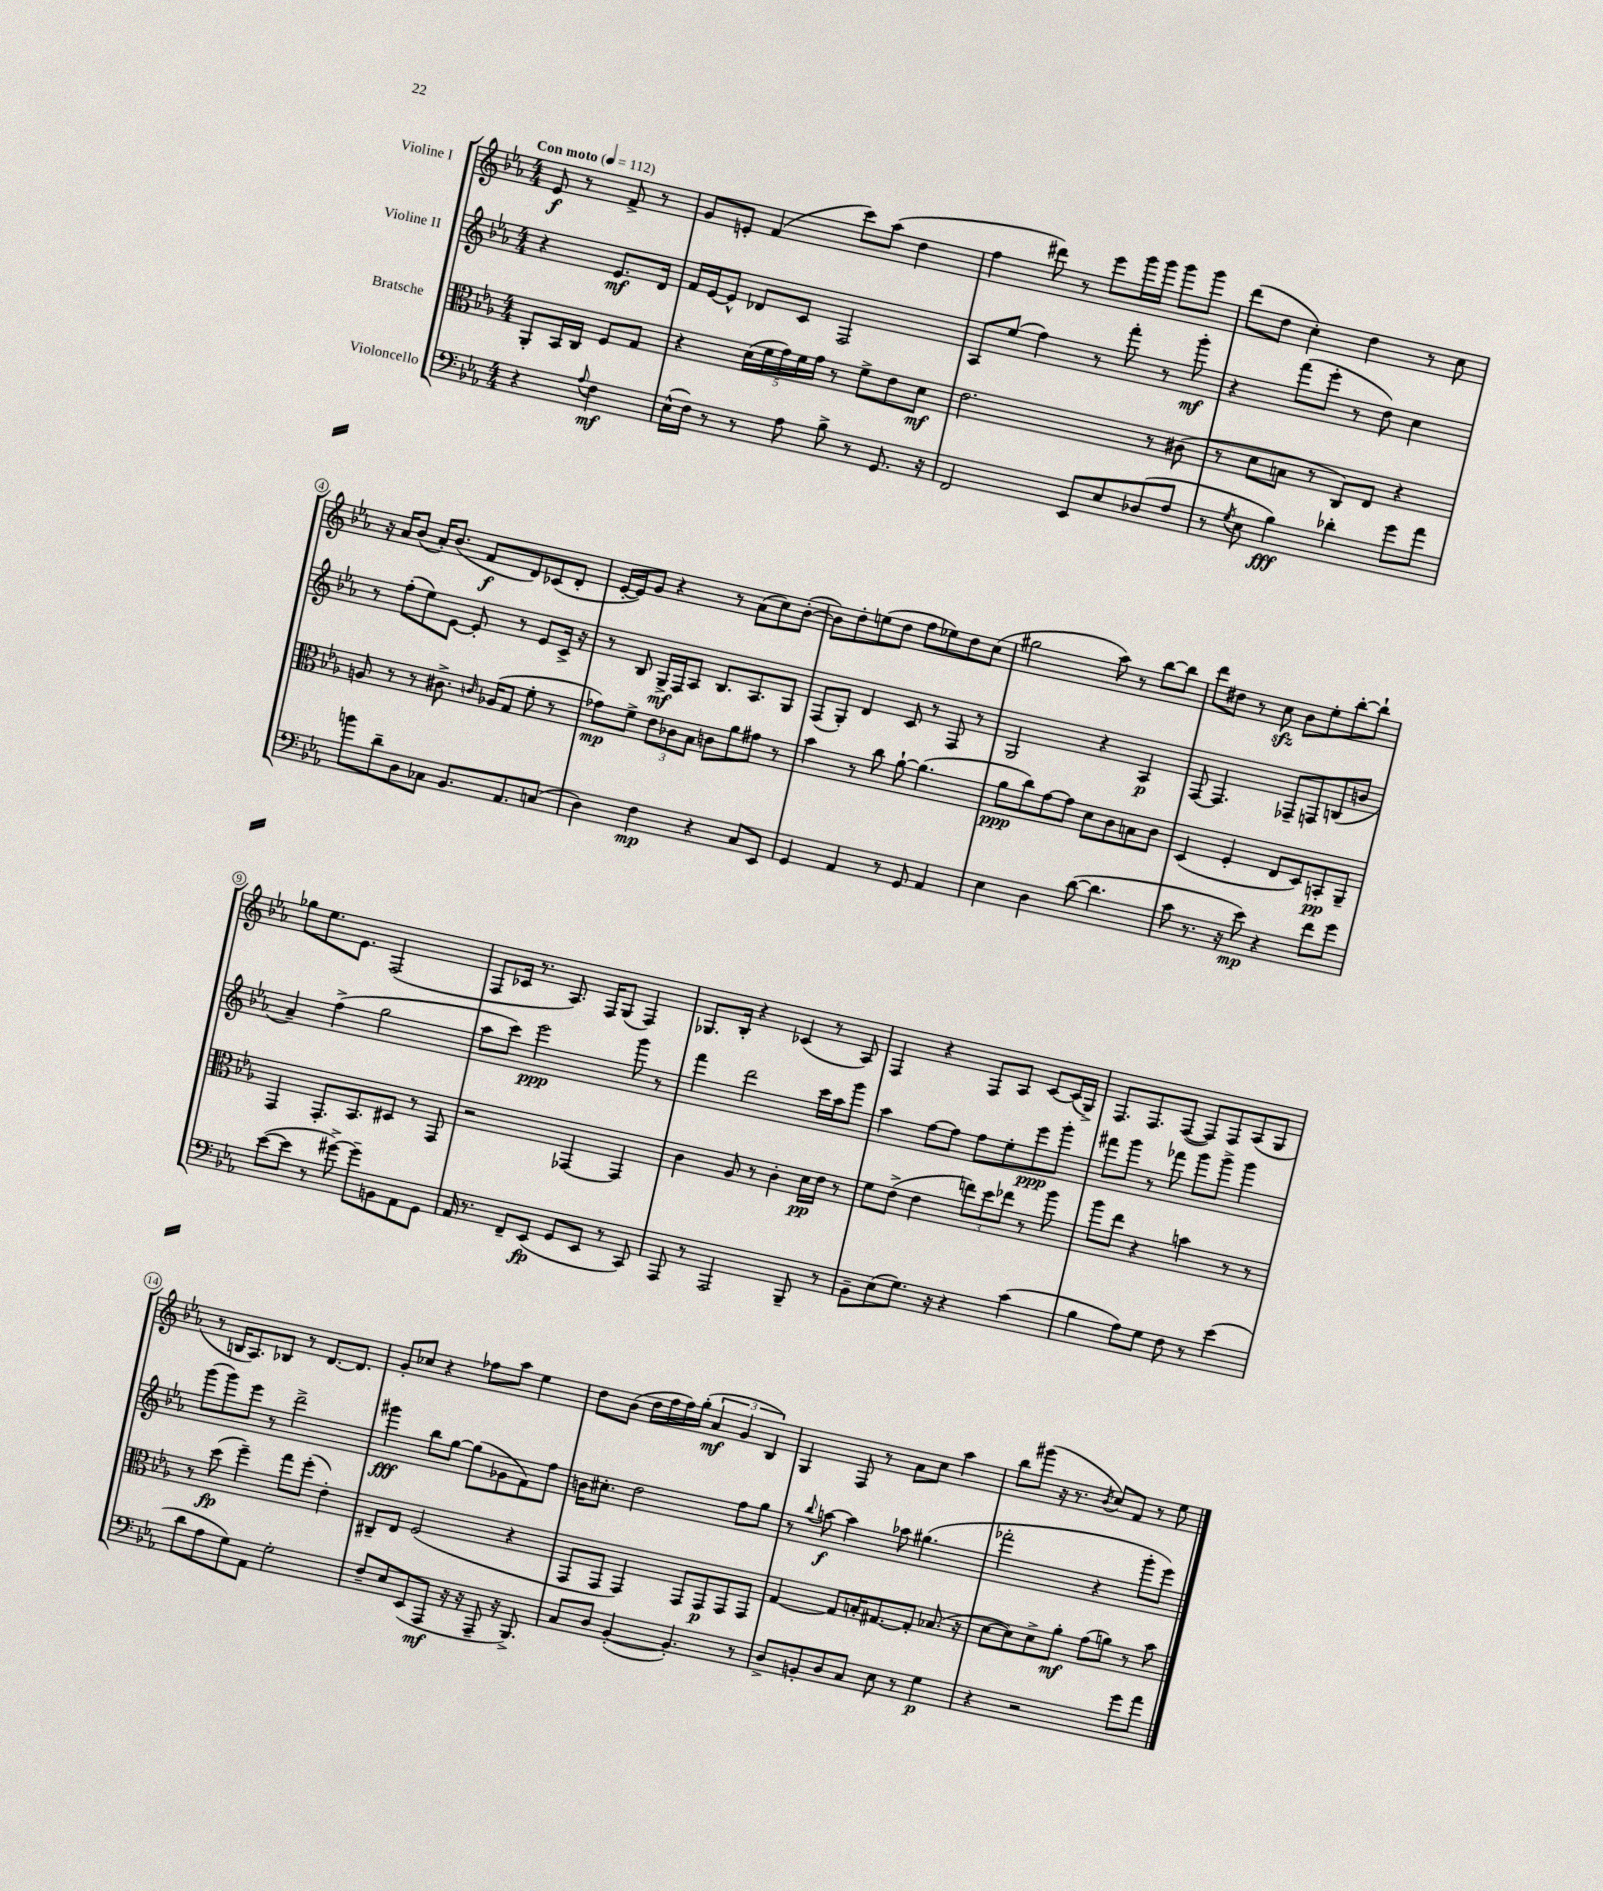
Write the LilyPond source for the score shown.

<<
\new StaffGroup <<
\new Staff = "s0" \with { instrumentName = "Violine I" } {
    \clef treble \key ees \major \numericTimeSignature \time 4/4 \partial 2 \tempo "Con moto" 4 = 112
    ees'8\f r8 f'8-> r8 |
    g'8 e'8-. f'4( c'''8) aes''8( d''4 |
    f''4 dis'''8) r8 ees'''8 g'''16 g'''16 g'''8 g'''8 |
    d'''8( d''8 c''4-.) d''4 r8 c''8 |
    r16 aes'16 bes'8( aes'16-.) bes'8.( f'8\f d'8) ces'8( d'8-. |
    ees'16~-. ees'16) g'8 r4 r8 aes'8( c''8) bes'8~-.( |
    bes'8) d''8-. e''8( d''8 f''8 ees''8) d''8 c''8( |
    gis''2 aes''8) r8 bes''8~ bes''8 |
    d'''8 dis''8 r8 c''8\sfz bes'8 ees''8-. bes''8~-. bes''8-! |
    ges''8 ees''8. ees'8. f2( |
    f8 ces'16 r8. aes8.) f16 g8( f4) |
    ges8. bes16-. r4 ces'4( r8 aes8) |
    f4 r4 f8 aes8 c'8~ c'16( g16->) |
    f8. f8. f8~( f8) f8 aes8( g8 |
    r8 b16 aes8.) bes8 r8 d'8.~ d'8. |
    g'8-. ces''8 r4 fes''8 aes''8 ees''4 |
    d''8 bes'8( d''16 f''16 f''16) g''16-.( \tuplet 3/2 { aes'4\mf g'4 bes4) } |
    g4 f8 r8 aes'8 c''8 aes''4 |
    bes''8 gis'''8( r16 r8. \acciaccatura { bes'8 } c''8) f'8 r8 ees''8 \bar "|." |
}
\new Staff = "s1" \with { instrumentName = "Violine II" } {
    \clef treble \key ees \major \numericTimeSignature \time 4/4 \partial 2
    r4 ees'8.\mf d'16 |
    f'16 ees'16~ ees'8-^ des'8 c'8 f2 |
    aes8 ees''8( f''4) r8 f'''8-. r8 g'''8-.\mf |
    r4 f'''8( ees'''8-. r8 d''8) c''4 |
    r8 f''8-.( ees''8) ees'8~ ees'8-. r8 ees'8 c'16-> r16 |
    r8 bes8 g16->\mf f16 aes8 bes8. aes8. g8 |
    f8( g8-.) d'4 c'8 r8 f8 r8 |
    g2 r4 aes4\p |
    f8~ f4. fes8-- f8 b8( b'8 |
    aes'4--) f''4->( g''2 |
    aes''8 c'''8) ees'''2\ppp g'''8 r8 |
    f'''4 d'''2 c'''16 aes''16 g'''8 |
    aes''4 f''8~ f''8 f''8 ees''8-. ees'''8\ppp g'''8-. |
    fis'''8 g'''8 r8 fes'''8 g'''8 g'''8-> g'''4 |
    g'''8( g'''8) ees'''8 r8 d'''2-> |
    gis'''4\fff bes''8 g''8~ g''8( ges'8 f'8) f''8 |
    b'16 cis''8.-. d''2 f''8 g''8 |
    r8 \appoggiatura { bes''8 } a''8~\f a''4 aes''8 gis''4.( |
    fes'''2-. r4 g'''8-. ees'''8) \bar "|." |
}
\new Staff = "s2" \with { instrumentName = "Bratsche" } {
    \clef alto \key ees \major \numericTimeSignature \time 4/4 \partial 2
    aes,8-. bes,16 c16 f8 g8 |
    r4 \tuplet 5/4 { d'16( f'16 g'16) f'16 g'16 } r8 f'8-> ees'8 d'8\mf |
    ees'2. r8 cis'8( |
    r8 d'8 b8 r8 c8) ees8 r4 |
    a8 r8 r8 cis'8.-> \grace { c'16 } aes16( g8 f'8-. r8 |
    ges'8\mp) f'8-> \tuplet 3/2 { ees'8 ces'8 bes8 } c'8 aes'8 gis'8 r8 |
    bes'4 r8 c''8 aes'8~-! aes'4.( |
    aes'8\ppp c''8) g'8~ g'8 d'8 c'8 b8 c'8 |
    d4( f4-. ees8 d8) b,8-.\pp aes,8-- |
    g,4 g,8.-. bes,8. dis8 r8 g,8 |
    r2 ges,4~ ges,4 |
    c'4 aes8 r8 c'4-. d'16\pp ees'16 r8 |
    f'8 ees'8->( ees'4 \tuplet 3/2 { e''8) d''8 ees''8 } r8 aes''8 |
    aes''8 ees''8 r4 b'4 r8 r8 |
    r8 d''8\fp( f''4--) g''8 f''8-.( ees'4-.) |
    cis8-- ees8 f2( r4 |
    g,8 g,8 g,4) g,8 g,8\p g,8 g,8 |
    g4~ g8 b16-. gis8.~ gis8-. bes8.( r16 |
    d'8~ d'8) d'8-> aes'8-.\mf g'8( a'8) r8 bes'8 \bar "|." |
}
\new Staff = "s3" \with { instrumentName = "Violoncello" } {
    \clef bass \key ees \major \numericTimeSignature \time 4/4 \partial 2
    r4 \appoggiatura { aes8 } f4\mf |
    ees16-^( f16) r8 r8 aes8 bes8-> r8 g,8. r16 |
    f,2 ees,8 ees8 des8( f8 |
    r8 \acciaccatura { g8 } ees8 bes4\fff) des'4-. g'8 aes'8 |
    b'8 d'8-- d8 ces8 bes,8. aes,8. c8( |
    d4) f4\mp r4 c8 ees,8 |
    g,4 aes,4 r8 g,8 aes,4 |
    ees4 d4 d'8~( d'4. |
    c'8 r8. r16 ees'8\mp) r4 f'8 g'8 |
    ees'8~( ees'8 r8 gis'8~->) gis'8-- b,8 aes,8 g,8 |
    aes,16 r8. f,8-- ees,8\fp( g,8 ees,8 r8 c,8) |
    aes,,8 r8 aes,,2 bes,,8-- r8 |
    bes,8-- ees8( g8.) r16 r4 c'4( |
    bes4 aes8) g8 f8 r8 ees'4( |
    d'8 aes8 g8) aes,8 g2-. |
    f8-- ees8 ees,8( aes,,8\mf r16 r16 aes,,8-- r16 bes,,8.->) |
    c8 d8 bes,4~-.( bes,4.-.) r8 |
    d8-> b,8-. d8 c8 ees8 r8 g4\p |
    r4 r2 g'8 aes'8 \bar "|." |
}
>>
>>
\layout { \context { \Score \override BarNumber.stencil = #(make-stencil-circler 0.1 0.3 ly:text-interface::print) } }
